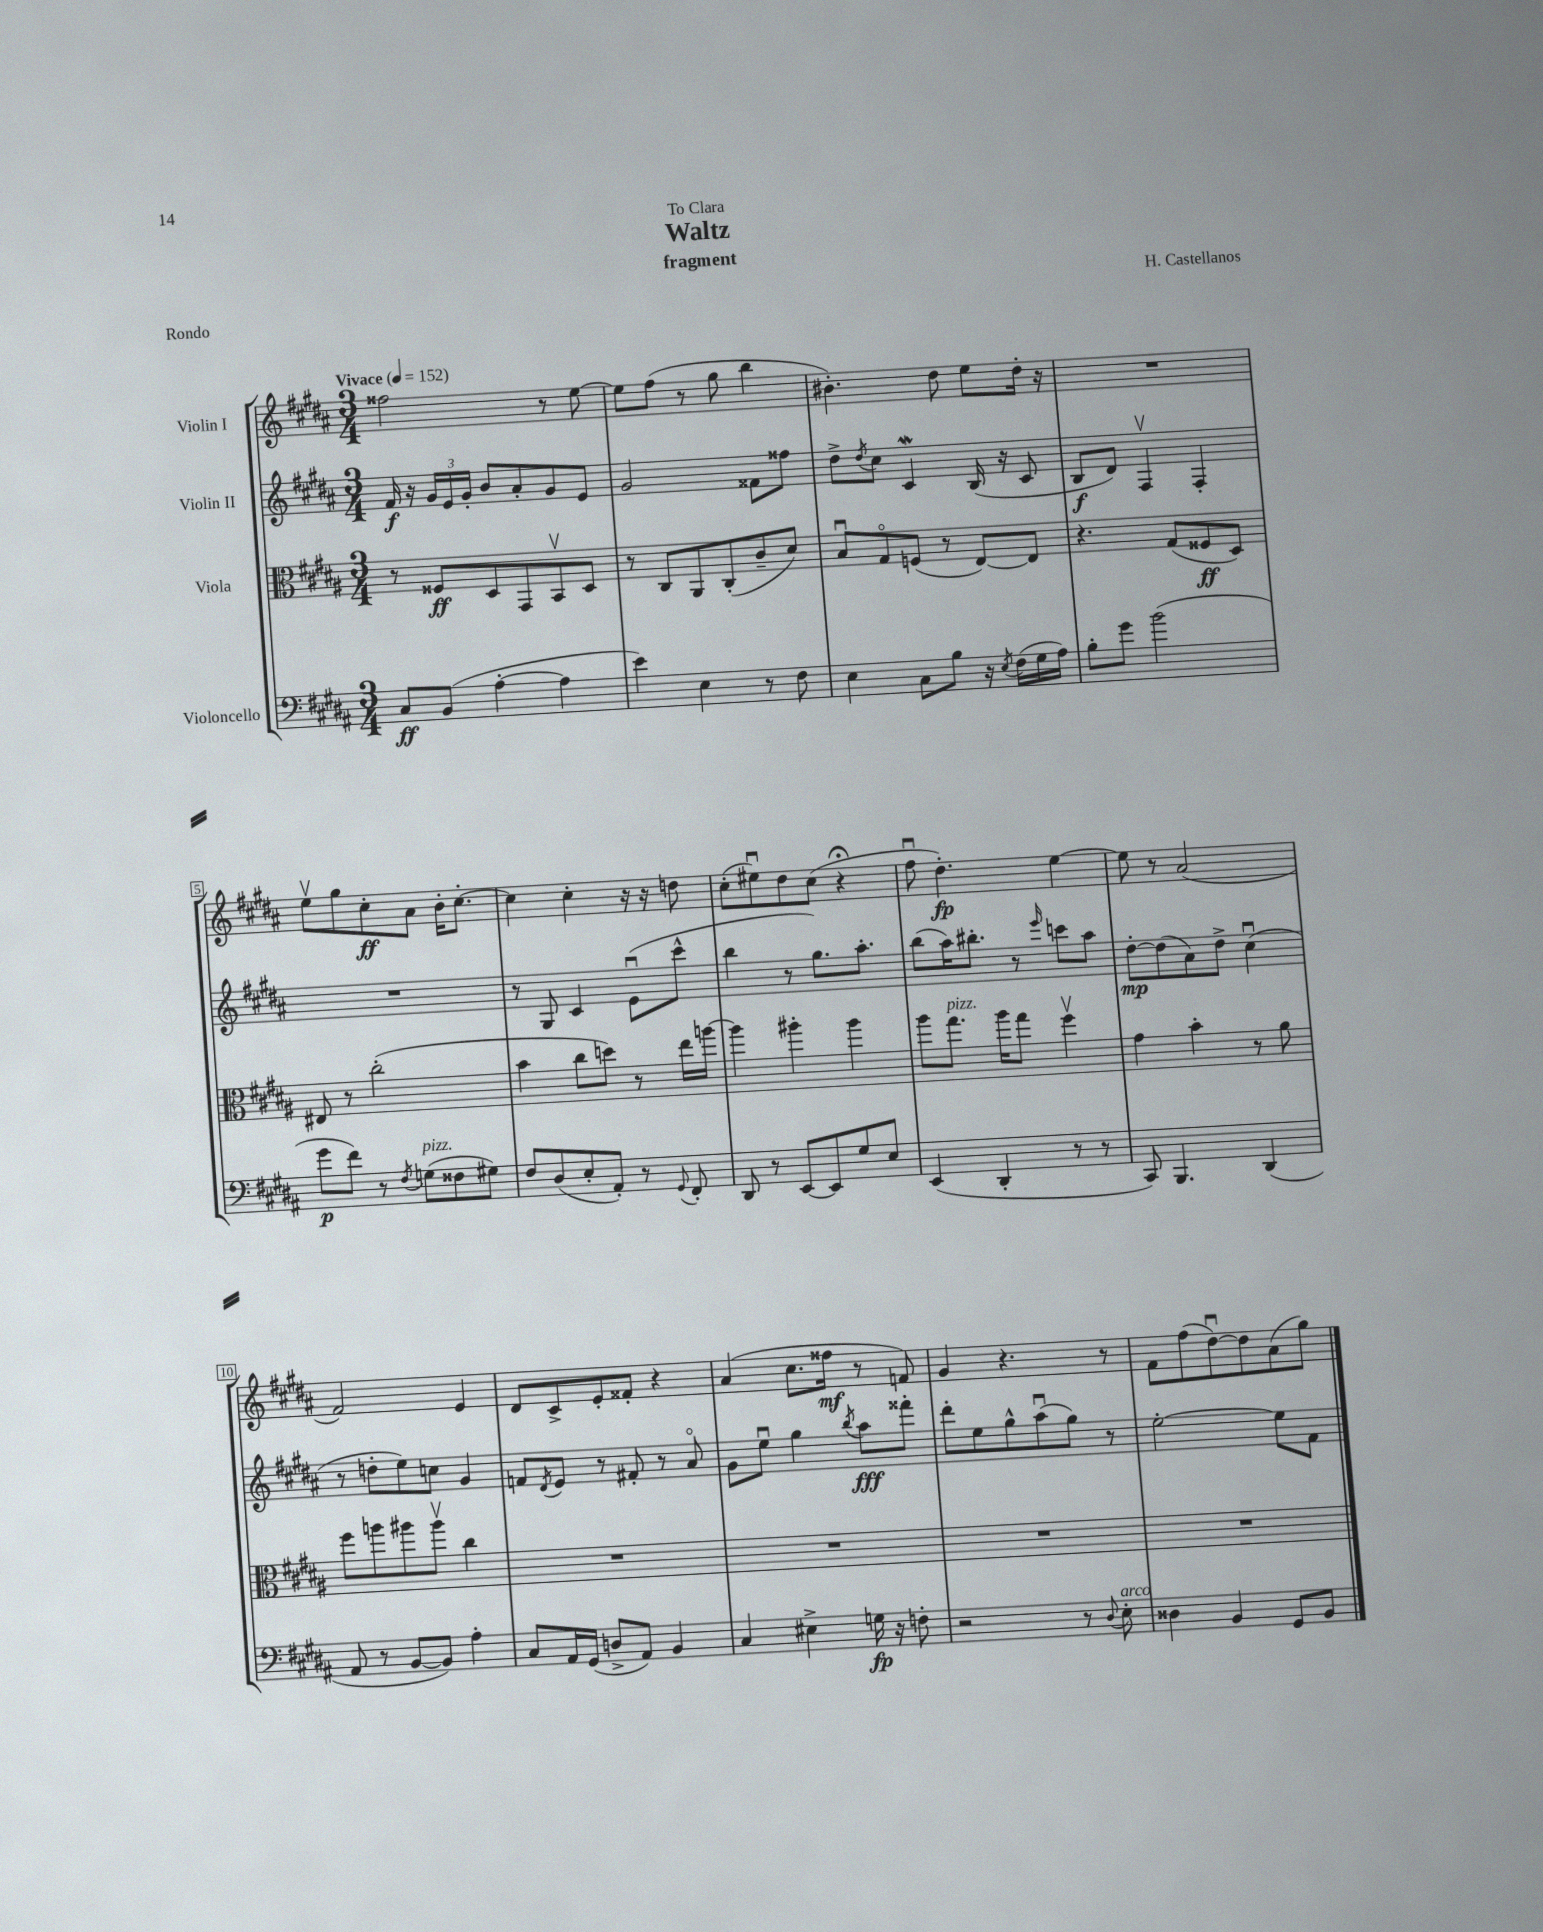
\header { title = "Waltz" composer = "H. Castellanos" subtitle = "fragment" dedication = "To Clara" piece = "Rondo" }
<<
\new StaffGroup <<
\new Staff = "s0" \with { instrumentName = "Violin I" } {
    \clef treble \key b \major \numericTimeSignature \time 3/4 \tempo "Vivace" 4 = 152
    fisis''2 r8 e''8~ |
    e''8 fis''8( r8 gis''8 b''4 |
    bis'4.-.) dis''8 e''8 dis''16-. r16 |
    R2. |
    e''8\upbow gis''8 cis''8-.\ff ais'8 b'16-. cis''8.~-. |
    cis''4 cis''4-. r16 r16 d''8 |
    cis''8-.( eis''8\downbow) dis''8 cis''8( r4\fermata |
    fis''8\downbow dis''4.-.\fp) e''4~ |
    e''8 r8 ais'2( |
    fis'2) e'4 |
    dis'8 cis'8-> e'8-. fisis'8-. r4 |
    ais'4( cis''8. fisis''16\mf r8 f'8) |
    gis'4 r4. r8 |
    fis'8 fis''8( dis''8~\downbow) dis''8 ais'8( gis''8) \bar "|." |
}
\new Staff = "s1" \with { instrumentName = "Violin II" } {
    \clef treble \key b \major \numericTimeSignature \time 3/4
    fis'16\f r16 \tuplet 3/2 { gis'16 e'16 gis'16-. } b'8 ais'8-. gis'8 e'8 |
    gis'2 fisis'8 fisis''8 |
    dis''8-> \acciaccatura { dis''8 } cis''8 cis'4\mordent b16( r16 cis'8 |
    b8\f dis'8) fis4\upbow fis4-. |
    R2. |
    r8 gis8 cis'4 e'8\downbow( cis'''8-^ |
    b''4 r8 gis''8.) ais''8.-. |
    b''8( ais''16) bis''8.-. r8 \grace { e'''16 } c'''8 ais''8 |
    dis''8~-.\mp dis''8( ais'8) dis''8-> cis''4\downbow( |
    r8 d''8-. e''8) c''8 gis'4 |
    f'8 \acciaccatura { dis'8 } e'8 r8 fis'8-. r8 ais'8\flageolet |
    gis'8 e''8\downbow gis''4 \acciaccatura { b''8 } ais''8\fff fisis'''8-. |
    dis'''8-. e''8 gis''8-^ ais''8\downbow( gis''8) r8 |
    e''2~-. e''8 fis'8 \bar "|." |
}
\new Staff = "s2" \with { instrumentName = "Viola" } {
    \clef alto \key b \major \numericTimeSignature \time 3/4
    r8 fisis8\ff dis8 gis,8 b,8\upbow dis8 |
    r8 cis8 ais,8 cis8-.( cis'8-- dis'8) |
    b8\downbow gis8\flageolet f8( r8 e8~) e8 |
    r4. gis8( fisis8\ff dis8) |
    eis8 r8 cis''2-.( |
    b'4 cis''8 d''8) r8 e''16 a''16~ |
    a''4 ais''4-. ais''4 |
    ais''8 gis''8.^\markup { \italic "pizz." } ais''16 gis''8 fis''4\upbow |
    gis'4 b'4-. r8 ais'8 |
    fis''8 a''8 ais''8 ais''8\upbow cis''4 |
    R2. |
    R2. |
    R2. |
    R2. \bar "|." |
}
\new Staff = "s3" \with { instrumentName = "Violoncello" } {
    \clef bass \key b \major \numericTimeSignature \time 3/4
    cis8\ff b,8( ais4~-. ais4 |
    e'4) e4 r8 fis8 |
    e4 cis8 b8 r16 \acciaccatura { e8 } fis16( gis16 ais16) |
    b8-. gis'8 b'2( |
    gis'8\p fis'8) r8 \acciaccatura { fis8 } g8^\markup { \italic "pizz." }( fisis8 gis8) |
    fis8 dis8( e8-. ais,8-.) r8 \appoggiatura { gis,8 } fis,8-. |
    dis,8 r8 e,8~ e,8 gis8 e8 |
    e,4( dis,4-. r8 r8 |
    cis,8) b,,4. dis,4( |
    ais,8 r8 b,8~ b,8) ais4-. |
    cis8 ais,16 gis,16( d8-> ais,8) b,4 |
    cis4 eis4-> g16\fp r16 f8-. |
    r2 r8 \appoggiatura { dis8 } e8-.^\markup { \italic "arco" } |
    disis4 b,4 gis,8 b,8 \bar "|." |
}
>>
>>
\layout { \context { \Score \override BarNumber.stencil = #(make-stencil-boxer 0.1 0.3 ly:text-interface::print) } }
